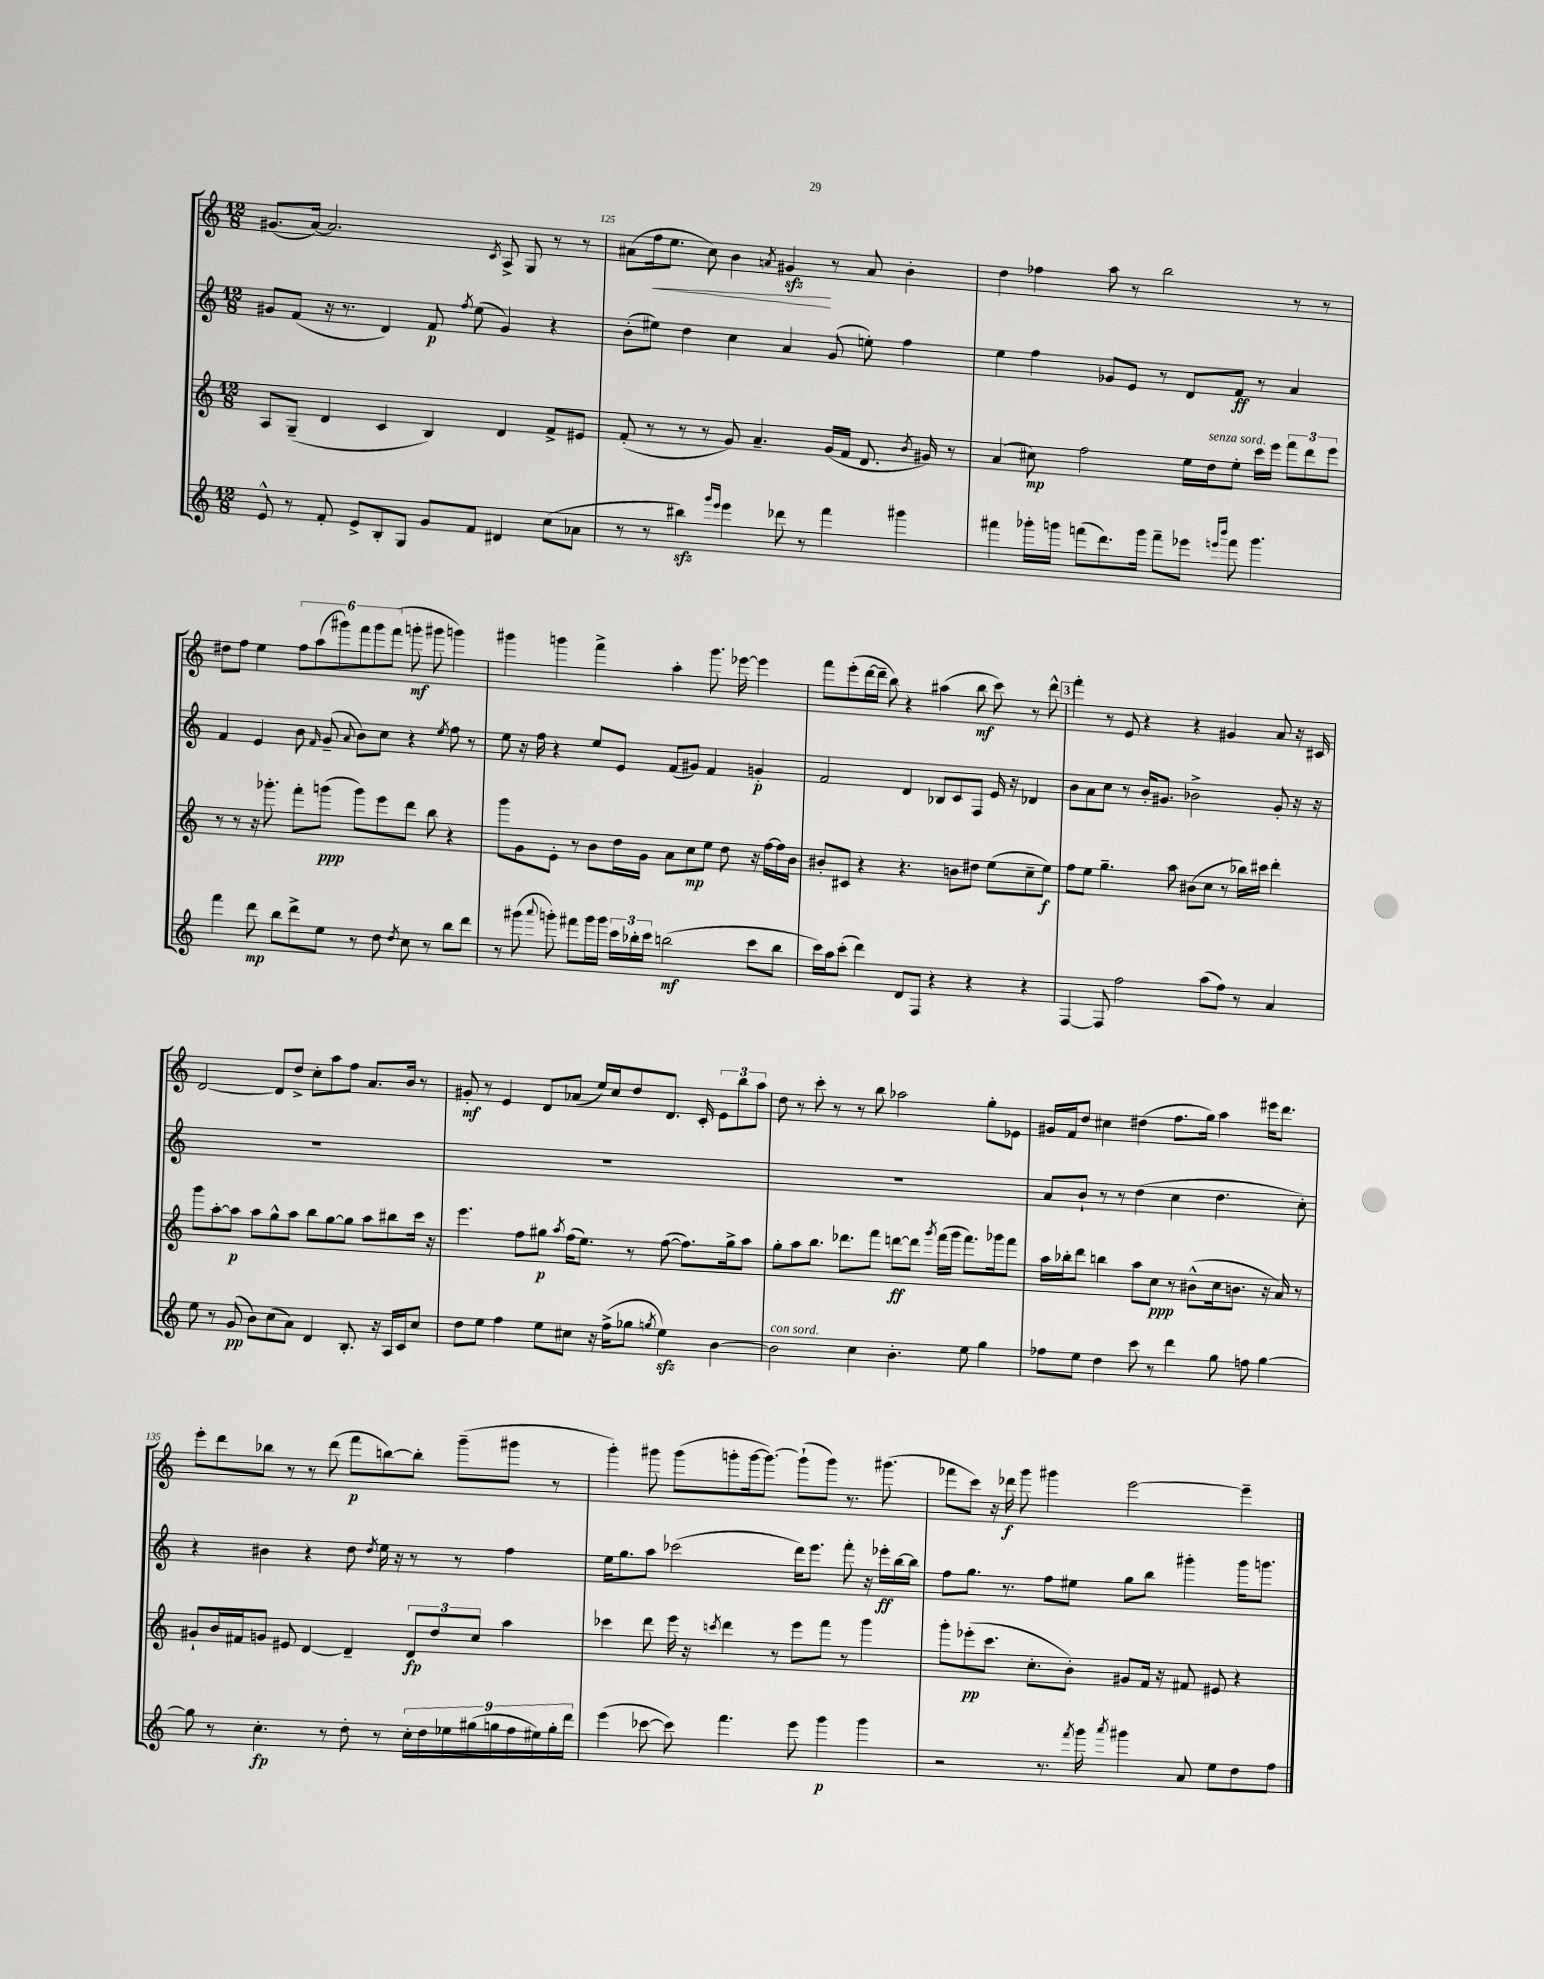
<<
\new StaffGroup <<
\new Staff = "s0" {
    \clef treble \key c \major \numericTimeSignature \time 12/8
    \autoBeamOff gis'8.[( a'16]~) a'2. \acciaccatura { c'8 } a8-> g8 r8 r8 |
    ais'8[( f''16\< e''8.] c''8) b'4 \acciaccatura { a'8 } gis'4\sfz\! r8 a'8 b'4-. |
    d''4 fes''4 a''8 r8 b''2 r8 r8 |
    dis''8[ f''8] e''4 \tuplet 6/4 { f''8[ a''8( gis'''8) f'''8 gis'''8 f'''8]( } g'''8-.\mf gis'''8 g'''4) |
    gis'''4 g'''4 f'''4-> a''4-. g'''8. ees'''16~ ees'''4 |
    f'''8[ e'''8-.( d'''16~ d'''16]-- b''8) r4 ais''4( b''8\mf c'''8) r8 d'''8-^ |
    \mark \markup { \box "3" } f'''4-. r8 e'8 r4 r4 gis'4 a'8 r16 cis'16 |
    d'2~ d'8[ d''8]-> c''8[-. a''8 f''8] a'8.[ b'16] r8 |
    gis'8-.\mf r8 e'4 d'8[ aes'8]( e''16[) c''16 d''8 d'8.] c'16-. \tuplet 3/2 { e'8[ b''8 a''8] } |
    d''8 r8 c'''8-. r8 r8 b''8 aes''2 g''8[-. ees'8] |
    gis'16[ f'16 d''8] cis''4 dis''4( f''8.[ g''16]) a''4 eis'''16[ d'''8.] |
    e'''8[-. d'''8 bes''8] r8 r8 d'''8( f'''8[\p b''8~) b''8]-. g'''8[--( gis'''8] r8 |
    g'''4-.) gis'''8 gis'''8[( g'''8-. g'''16~ g'''8.]~) g'''8[-!( g'''8]) r8. gis'''8.( |
    fes'''8[ c'''8]) r16 des'''16\f g'''8 gis'''4 e'''2~ e'''4-- \bar "|." |
}
\new Staff = "s1" {
    \clef treble \key c \major \numericTimeSignature \time 12/8
    \autoBeamOff gis'8[ f'8]( r16 r8. d'4) f'8\p \acciaccatura { f''8 } e''8( gis'4) r4 |
    b'8[-.( eis''8]) d''4 c''4 a'4 g'8( e''8-.) f''4 |
    e''4 f''4 ges'8[ e'8] r8 d'8[ f'8]\ff r8 a'4 |
    f'4 e'4 b'8 \grace { f'16 } g'8--( \appoggiatura { a'8 } b'8[) c''8] r4 \acciaccatura { e''8 } f''8 r8 |
    e''8 r16 f''16 r4 e''8[ e'8] f'8[( gis'8]) f'4 g'4-.\p |
    f'2 d'4 bes8[ c'8 f8] e'16 r16 des'4 |
    \mark \markup { \box "3" } b'8[ a'8 c''8] r8 b'16[-. gis'8.] bes'2-> gis'8-. r16 r16 |
    R1. |
    R1. |
    R1. |
    a'8[ b'8]-! r8 r8 d''4( c''4 d''4. c''8-.) |
    r4 bis'4 r4 d''8 \acciaccatura { d''8 } e''16 r16 r8 r8 f''4 |
    e''16[ g''8. a''8] ces'''2( d'''16[) e'''8.] f'''8-. r16 ees'''16[-.\ff b''16~ b''16] |
    f''8[ g''8.] r8. f''8[ eis''8] g''8[ b''8] gis'''4-. gis'''16[ g'''8.] \bar "|." |
}
\new Staff = "s2" {
    \clef treble \key c \major \numericTimeSignature \time 12/8
    \autoBeamOff a8[ g8]--( d'4 c'4 b4) d'4 f'8[-> eis'8] |
    f'8-.( r8 r8 r8 g'8) a'4.-- g'16[( f'16] d'8. \acciaccatura { b'8 } gis'16) r8 |
    a'4( cis''8\mp) f''2 e''16[ d''16^\markup { \italic "senza sord." } e''8]-. c'''16[ e'''16] \tuplet 3/2 { f'''8[ d'''8 e'''8] } |
    r8 r8 r16 ges'''8.-. f'''8[-. g'''8]\ppp( g'''8[) e'''8 d'''8] b''8 r4 |
    g'''8[ g'8 e'8]-. r8 b'8[ d''16 g'16] a'8[ c''8\mp e''8] d''8 r16 f''16[~ f''16 b'16] |
    bis'8[-. cis'8] r4 r4. b'8[ dis''8] e''8[( c''8-- e''8]\f) |
    \mark \markup { \box "3" } f''8[ e''8] g''4.-- a''8 bis'8[( c''8] r8 bes''16[) cis'''16] d'''4-. |
    g'''8[ a''8~-. a''8]\p a''8[ g''8-^ a''8] b''8[ g''8~ g''8] a''8[ bis''8 c'''16] r16 |
    e'''4. f''8[ gis''8]\p \acciaccatura { a''8 } f''16[( e''8.]) r8 f''8~( f''8.[) gis''16-> a''8] |
    g''8[-. a''8 b''8.] des'''8.[ f'''8] d'''8[~\ff d'''8] \acciaccatura { g'''8 } f'''16[( g'''16] f'''8.[) ges'''16 f'''8] |
    a''16[ bes''16-. d'''8] b''4 a''8[ c''8]\ppp r8 bis'8[-^( c''16 b'8.] r16 a'16) r8 |
    gis'8[-! b'16 fis'16 g'8] eis'8 d'4~ d'4-- \tuplet 3/2 { d'8[\fp d''8 c''8] } a''4 |
    ces'''4 d'''8 e'''16 r16 \acciaccatura { c'''8 } d'''4 r8 e'''8[ f'''8] r8 g'''4 |
    g'''8[-. ees'''8-.\pp( c'''8.] c''8.[-. b'8]-.) gis'8[ f'16] r16 fis'8 eis'8 r4 \bar "|." |
}
\new Staff = "s3" {
    \clef treble \key c \major \numericTimeSignature \time 12/8
    \autoBeamOff e'8-^ r8 f'8-. e'8[-> b8-. g8] g'8[ f'8] dis'4 c''8[( aes'8] |
    r8 r8 bis''4\sfz) \grace { g'''16[ e'''16] } e'''4 des'''8 r8 f'''4 gis'''4 |
    fis'''4 ges'''16[-. g'''16] f'''8[( d'''8.) g'''16] f'''8[-- ees'''8] \grace { e'''16[ b'''16] } f'''8 g'''4. |
    f'''4 d'''8\mp b''8[ d'''8-> e''8] r8 d''8 \acciaccatura { d''8 } c''8 r8 b''8[ d'''8] |
    r8 gis'''8( \appoggiatura { a'''8 } g'''8-.) fis'''8[ g'''16 g'''16] \tuplet 3/2 { c'''16[ bes''16-. c'''16] } b''2\mf( c'''8[ b''8] |
    c'''16[) a''16 c'''8]-.( d'''4) d'8[ f8] r4 r4 r4 |
    \mark \markup { \box "3" } f4~ f8 f''2 a''8[( f''8]) r8 a'4 |
    e''8 r8 g'8\pp( b'8[) c''8( a'8]) d'4 b8.-. r16 a16[ c'16 c''8] |
    d''8[ e''8] f''4 e''8[ cis''8] r16 f''16[->( ges''8] \acciaccatura { g''8 } e''4\sfz) b'4~ |
    b'2^\markup { \italic "con sord." } c''4 b'4.-. e''8 g''4 |
    fes''8[ e''8] d''4 c'''8 r8 d'''4 g''8 f''8 g''4~ |
    g''8 r8 c''4.-.\fp r8 d''8-. r8 \tuplet 9/8 { c''16[-. d''16 ees''16 gis''16( g''16 f''16 eis''16) g''16-. d'''16] } |
    e'''4( ces'''8~ ces'''8) f'''4. e'''8 g'''4\p g'''4 |
    r2 r8. \acciaccatura { f'''8 } g'''16 \acciaccatura { a'''8 } gis'''4 a'8 e''8[ d''8 f''8] \bar "|." |
}
>>
>>
\layout { \context { \Score currentBarNumber = #124 \override BarNumber.break-visibility = ##(#f #t #t) barNumberVisibility = #(every-nth-bar-number-visible 5) } }
